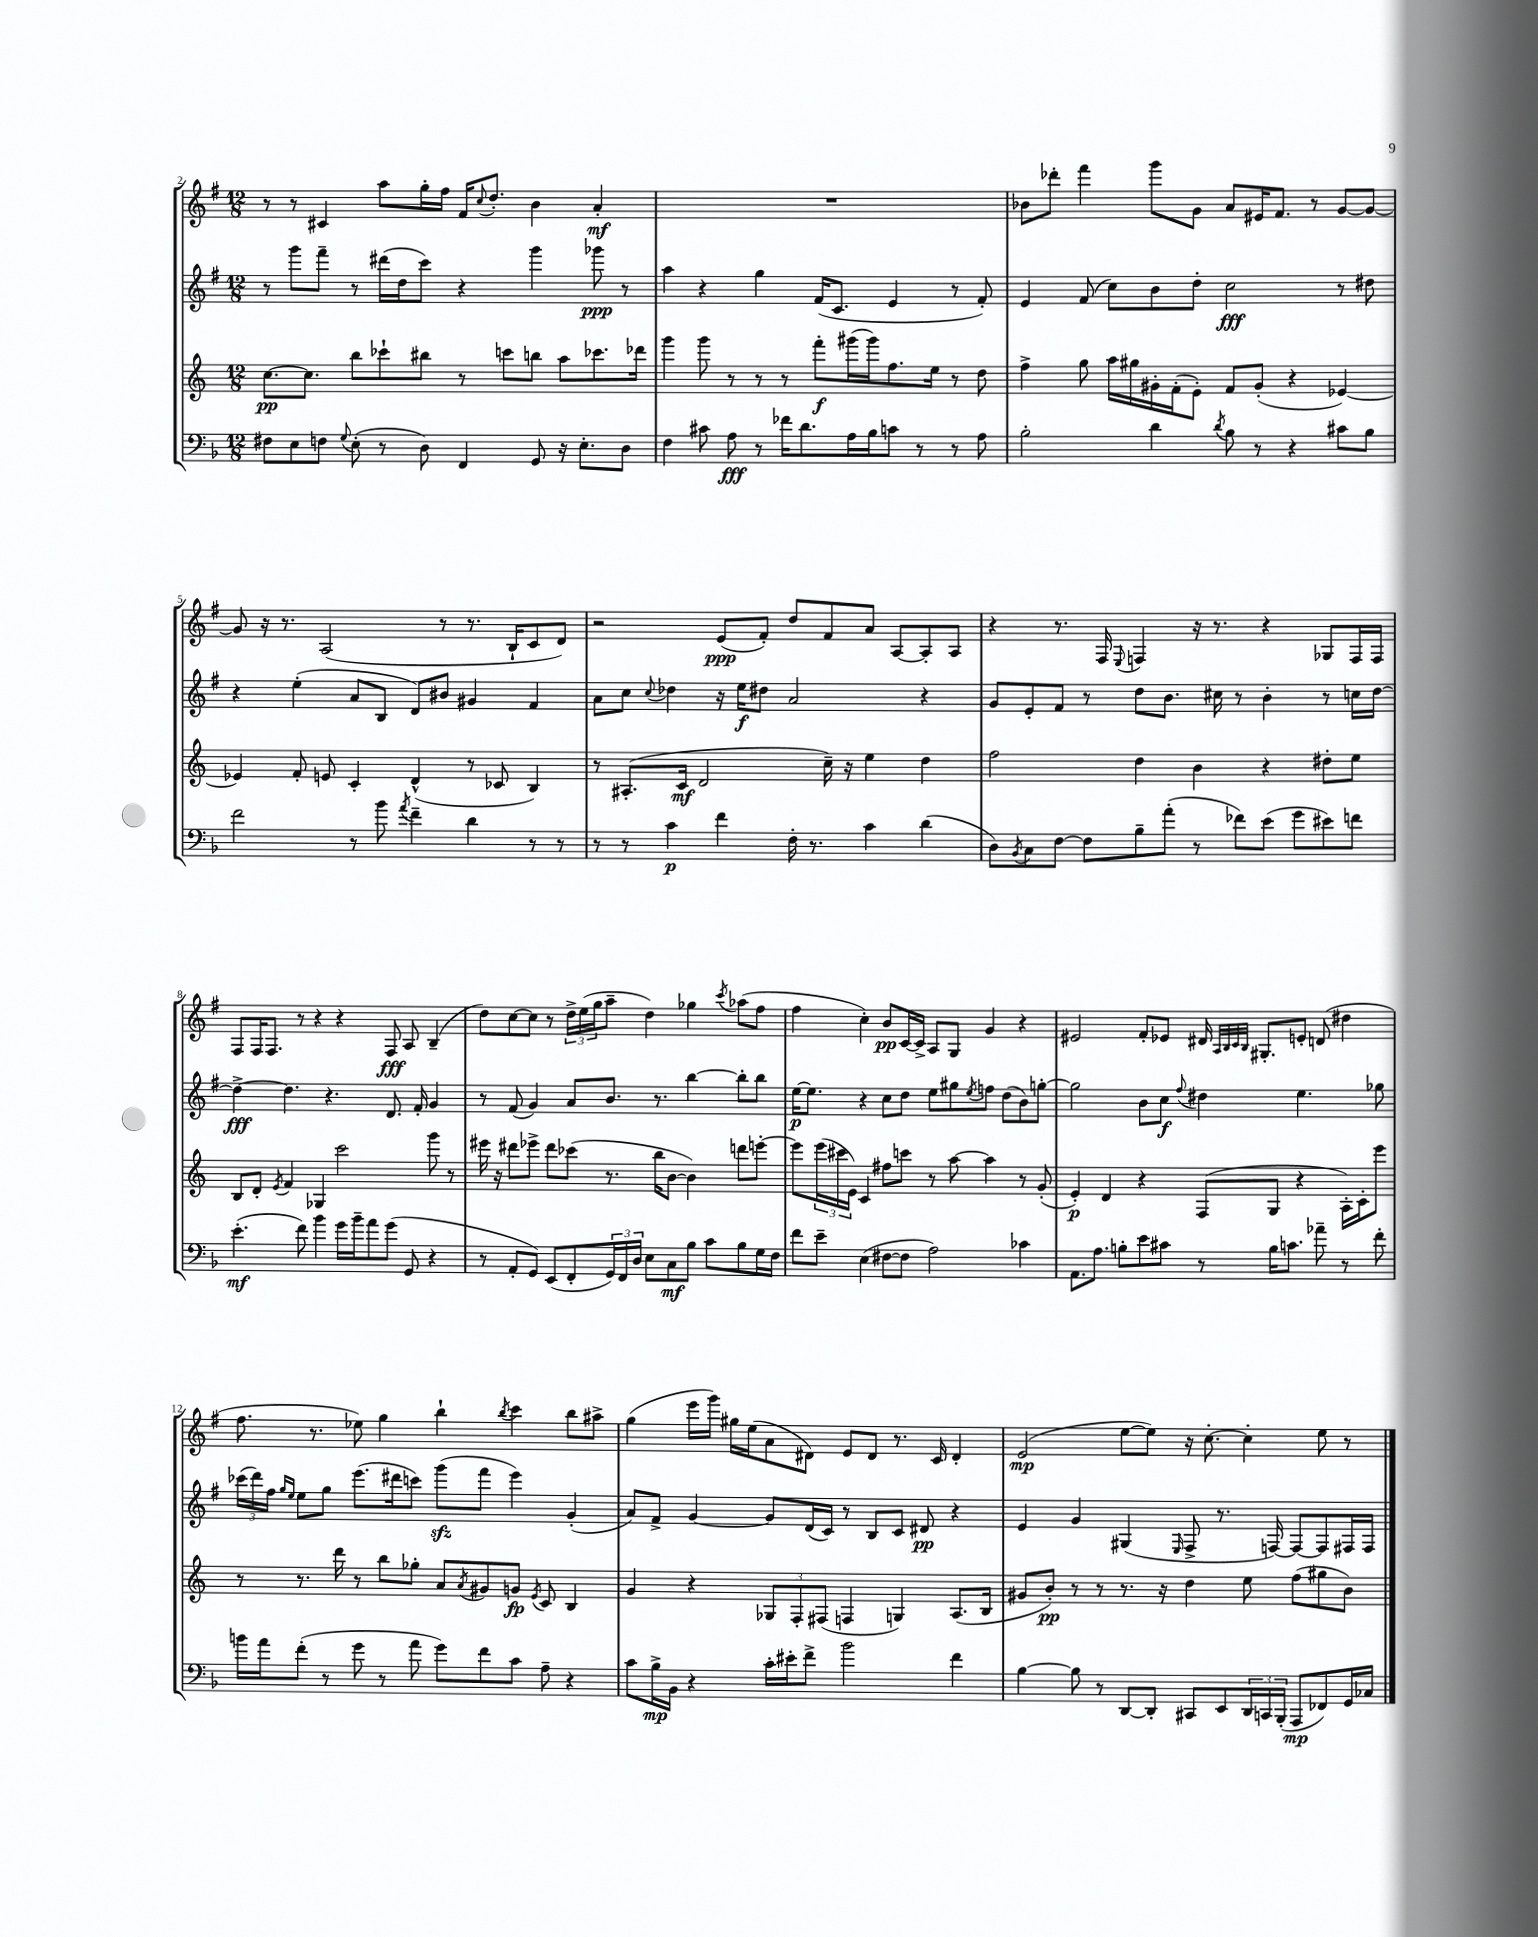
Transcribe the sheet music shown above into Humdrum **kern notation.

**kern	**kern	**kern	**kern
*staff4	*staff3	*staff2	*staff1
*clefF4	*clefG2	*clefG2	*clefG2
*k[b-]	*k[]	*k[f#]	*k[f#]
*M12/8	*M12/8	*M12/8	*M12/8
8F#	[8.cc	8r	8r
8E	.	8ggg	8r
.	8.cc]	.	.
8F	.	8fff#~	4c#
8qqG	.	.	.
(8E'	8bb	8r	.
8r	8ccc-`	(16ddd#	8aa
.	.	16dd	.
8D)	8bb#	8ccc)	16gg'
.	.	.	16ff#
4FF	8r	4r	16f#
.	.	.	8qqcc
.	.	.	8.dd'
.	8ccc	.	.
8GG	8bb	4ggg	4b
16r	8aa	.	.
8.E'	.	.	.
.	8.ccc-	8ggg-	4a'
8D	.	8r	.
.	16ddd-	.	.
=	=	=	=
4F	4ggg	4aa	1.r
8c#	8ggg	4r	.
8A	8r	.	.
8r	8r	4gg	.
16f-	8r	.	.
8.d	.	.	.
.	8fff'	(16f#	.
.	.	8.c	.
16A	(16ggg#	.	.
16B-	16ggg#)	.	.
8c	8.ff	4e	.
8r	.	.	.
.	16ee	.	.
8r	8r	8r	.
8A	8dd	8f#')	.
=	=	=	=
2B-'	4ff^	4e	8b-
.	.	.	8ddd-'
.	8gg	(8f#	4fff#
.	16aa	8cc)	.
.	16gg#	.	.
4d	16g#'	8b	8ggg
.	(16f'	.	.
.	8e')	8dd'	8g
8qd	.	.	.
8B-	8f	2cc	8a
8r	(8g#'	.	16e#
.	.	.	8.f#
4r	4r	.	.
.	.	.	8r
8c#	[4e-)	8r	[8g
8B-	.	8dd#	8g_
=	=	=	=
2f	4e-]	4r	8g]
.	.	.	16r
.	.	.	8.r
.	8f'	(4ee'	.
.	8e	.	(2A
8r	4c'	8a	.
8b-	.	8B	.
8qa	.	.	.
4f~	(4d^^	8d)	.
.	.	8b#	8r
4d	8r	4g#	8.r
.	8c-	.	.
.	.	.	16B`
8r	4B)	4f#	8c
8r	.	.	8d)
=	=	=	=
8r	8r	8a	2r
8r	(8.A#'	8cc	.
.	.	8qqcc	.
4c	.	4dd-	.
.	16c	.	.
.	2d	.	.
4f	.	16r	(8e
.	.	16ee	.
.	.	8dd#	8f#')
16F'	.	2a	8dd
8.r	.	.	.
.	16cc~)	.	8f#
.	16r	.	.
4c	4ee	.	8a
.	.	.	[8A
(4d	4dd	4r	8A']
.	.	.	8A
=	=	=	=
8D)	2ff	8g	4r
8qBB-	.	.	.
8C	.	8e'	.
[8F	.	8f#	8.r
8F]	.	8r	.
.	.	.	16F#
.	.	.	8qqE
8B-~	4dd	8dd	4F
(8a'	.	8.b	.
8r	4b	.	16r
.	.	16cc#	8.r
8f-)	.	8r	.
(8e	4r	4b'	4r
8g	.	.	.
8e#)	8dd#'	8r	8G-
8f	8ee	16cc	16F
.	.	[16dd	16F
=	=	=	=
(4.e'	8B	4dd^_	8F#
.	8d'	.	16F#
.	.	.	8.F#
.	8qe	.	.
.	4f	4.dd]	.
8f)	.	.	8r
4b-	4G-	.	4r
.	.	4.r	.
16g	2ccc	.	4r
16b-~	.	.	.
8a	.	.	.
(8g	.	8.d	8F#
8GG	.	.	8A
.	.	16f#'	.
4r	8ggg	4g	(4B~
.	8r	.	.
=	=	=	=
8r	16eee#	8r	8dd)
.	16r	.	.
8AA'	8ddd#	(8f#	[8cc
8GG)	8eee-^	4g)	8cc]
(8EE	8ddd#	.	8r
8FF'	(8ccc-	8a	24dd^
.	.	.	(24ee
.	.	.	24gg
24GG)	8.r	8.b	8aa~
24FF	.	.	.
24D	.	.	.
8E	.	.	4dd)
.	16bb	8.r	.
8C	[8b	.	.
8B-	4b])	[4bb	4gg-
8c	.	.	.
.	.	.	8qccc
8B-	8ddd	8bb']	(8aa-
16G	[8eee'	8bb	8ff#
16F	.	.	.
=	=	=	=
8f	8eee]	[16ee	4ff#
.	.	8.ee]	.
8e~	(24eee	.	.
.	24ccc#	.	.
.	24e)	.	.
(4E	4c	4r	4cc')
[8F#	8ff#	8cc	8b
8F#]	8ccc	8dd	[16c
.	.	.	16c^]
2A)	8r	8ee	8A
.	[8aa	8gg#	8G
.	.	8qee	.
.	4aa]	8ff	4g
.	.	(8dd	.
4c-	8r	8b)	4r
.	(8g'	[8gg'	.
=	=	=	=
8.AA	4e')	2gg]	2e#
8.A	.	.	.
.	4d	.	.
8B'	.	.	.
8e	4r	8b	8f#'
8c#	.	8cc	8e-
.	.	8qqff#	.
8r	(8F	4dd#	16d#
.	.	.	32qqA
.	.	.	32qqB
.	.	.	32qqc
.	.	.	32qqB
.	.	.	8.G#'
16B	8G	.	.
8.c	.	.	.
.	4r	4.ee	8e'
8a-~	.	.	(8d
8r	16A')	.	4dd#
.	16c'	.	.
8f'	8eee	8gg-	.
=	=	=	=
16b	8r	(24ccc-	8.ff#
.	.	24ddd)	.
16a	.	.	.
.	.	24ff#	.
.	.	16qqgg	.
.	.	16qqee	.
(8f'	8.r	8ee	.
.	.	.	8.r
8r	.	8gg	.
.	16ddd	.	.
8g	8r	(8.eee	8ee-)
8r	8bb	.	4gg
.	.	16ddd#	.
8a	8gg-'	8ccc)	.
8g)	8a	(8ggg	4bb`
.	8qa	.	.
8f	8g#	8fff#	.
.	.	.	8qbb
8c	8g	4eee)	4ccc
.	8qe	.	.
8A~	8c	.	.
4r	4B	(4g'	8bb
.	.	.	8aa#^
=	=	=	=
8c	4g	8a)	(4gg
16B-^	.	8f#^	.
16BB-	.	.	.
4r	4r	[4g	16eee
.	.	.	16ggg)
.	.	.	16gg#
.	.	.	(16ee
16c'	12G-	8g]	8a
16e#'	.	.	.
.	12F'	.	.
8f^	.	(16d	8d#)
.	(12F#	.	.
.	.	16c)	.
2b-	4F	8r	8e
.	.	8B	8d#
.	4G)	8c	8.r
.	.	8d#	.
.	.	.	16c
4f	(8.A	4r	4d#'
.	16B	.	.
=	=	=	=
[4B-	8g#	4e	(2e
.	8b')	.	.
8B-]	8r	4g	.
8r	8r	.	.
[8DD	8.r	(4G#	[8ee
8DD']	.	.	8ee])
.	16r	.	.
.	.	16qqE	.
8CC#	4dd	8F#^	16r
.	.	.	[8.cc'
8EE	.	8.r	.
24DD	8ee	.	4cc']
24CC	.	.	.
.	.	[16F)	.
(24BBB-'	.	.	.
8AAA	(8ff	8F_	.
8FF-)	8gg#	8F]	8ee
16GG	8b)	16F#	8r
16C-	.	16F#	.
==	==	==	==
*-	*-	*-	*-
